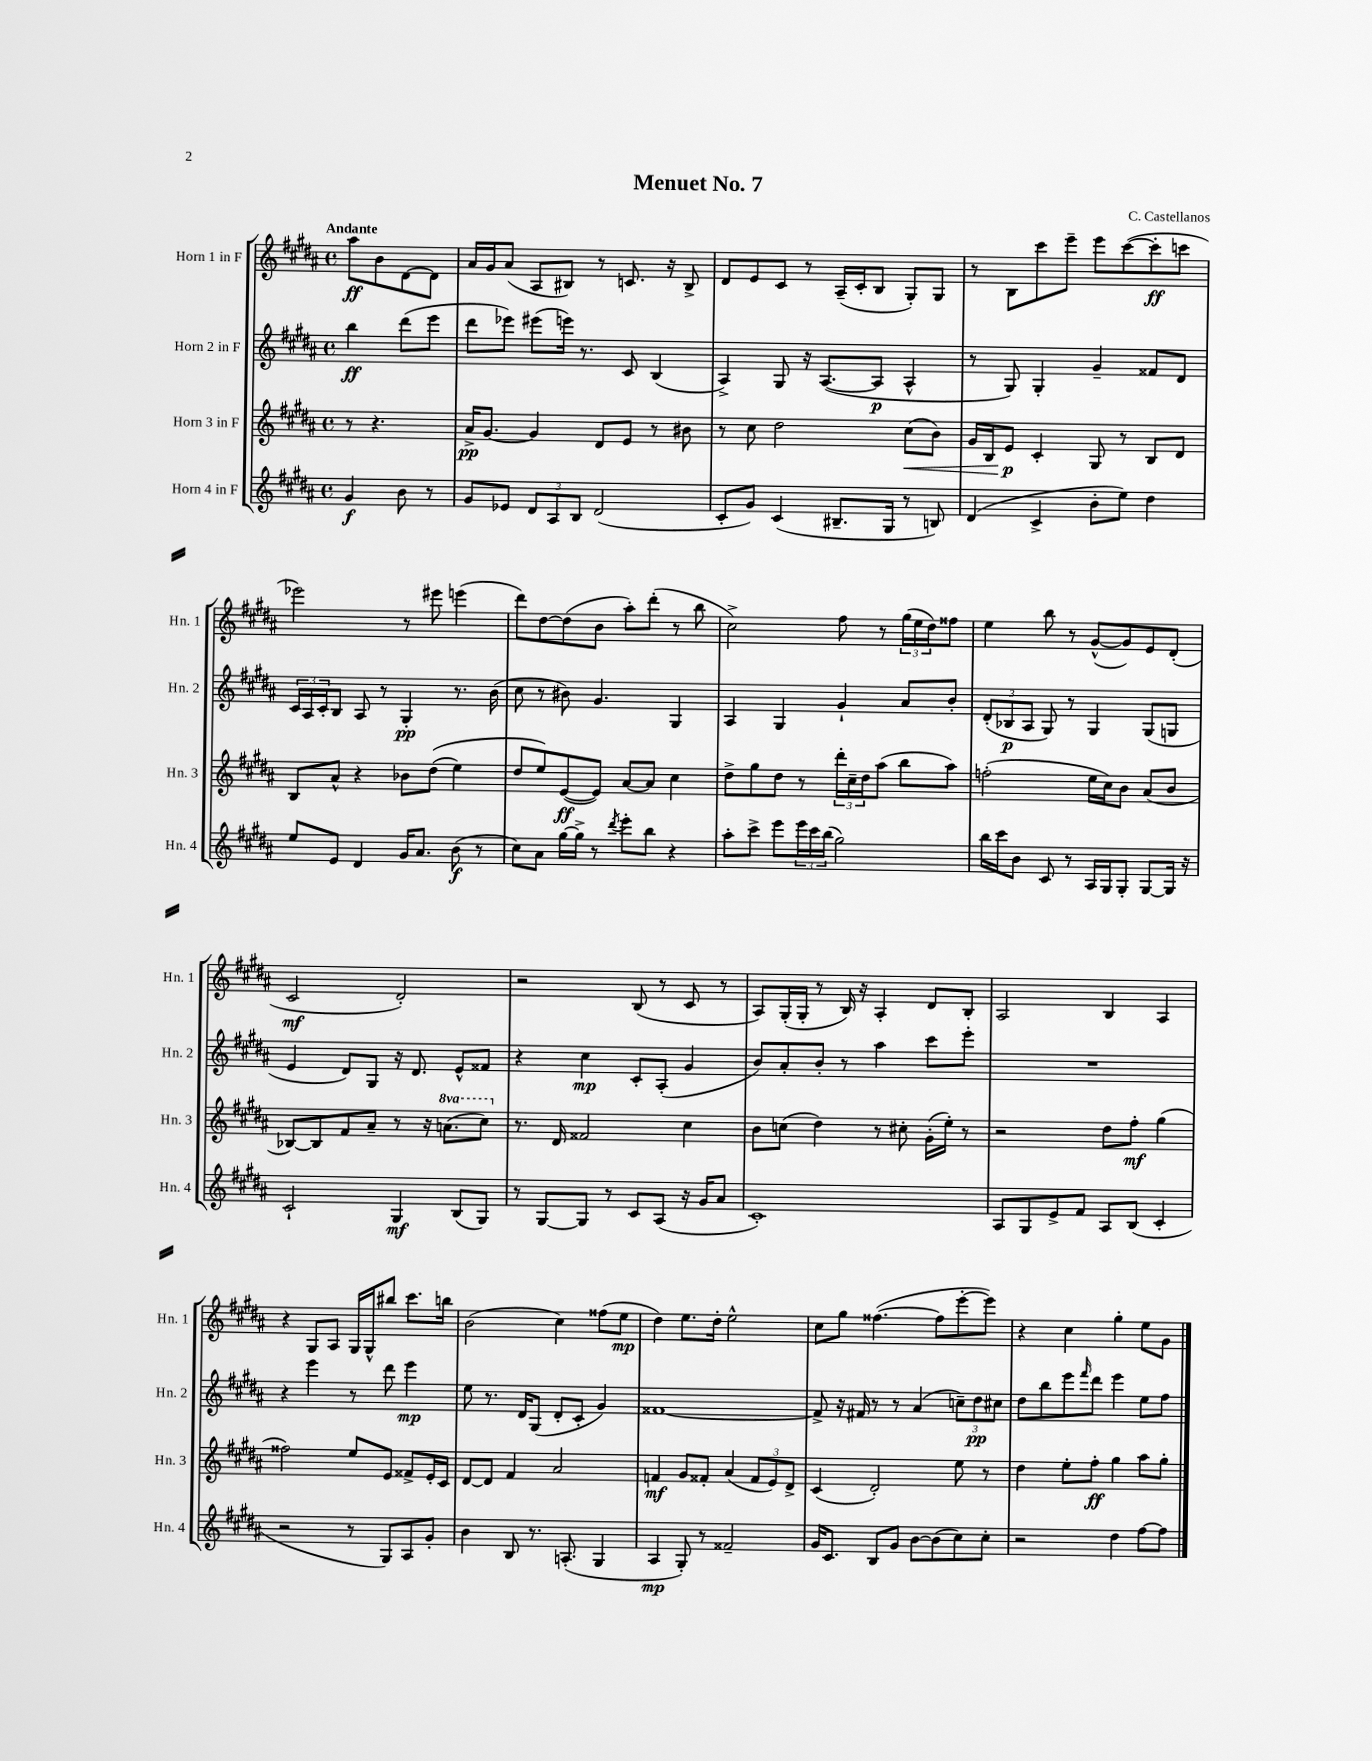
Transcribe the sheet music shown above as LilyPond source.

\header { title = "Menuet No. 7" composer = "C. Castellanos" }
<<
\new StaffGroup <<
\new Staff = "s0" \with { instrumentName = "Horn 1 in F" shortInstrumentName = "Hn. 1" } {
    \clef treble \key b \major \defaultTimeSignature \time 4/4 \partial 2 \tempo "Andante"
    ais''8\ff b'8 dis'8~ dis'8 |
    ais'16 gis'16 ais'8( ais8 bis8) r8 c'8. r16 bis8-> |
    dis'8 e'8 cis'8 r8 ais16--( cis'16-. b8 gis8-.) gis8 |
    r8 b8 cis'''8 e'''8-- e'''8 cis'''8~( cis'''8-.\ff c'''8 |
    ees'''2) r8 eis'''8 e'''4( |
    dis'''8) dis''8~ dis''8( b'8 ais''8-.) dis'''8-.( r8 b''8 |
    cis''2->) fis''8 r8 \tuplet 3/2 { gis''16( e''16 dis''16) } fisis''8 |
    e''4 b''8 r8 gis'8~-^( gis'8) e'8 dis'8-.( |
    cis'2\mf dis'2-.) |
    r2 b8( r8 cis'8 r8 |
    ais8) gis16-.( gis16-. r8 b16) r16 ais4-. dis'8 b8-. |
    ais2 b4 ais4 |
    r4 gis8 ais8 gis16 gis16-^ bis''8 cis'''8. b''16 |
    b'2( cis''4) fisis''8( e''8\mp |
    dis''4) e''8. dis''16-. e''2-^ |
    cis''8 gis''8 fisis''4.~( fisis''8 e'''8~-. e'''8) |
    r4 cis''4 gis''4-. e''8 gis'8 \bar "|." |
}
\new Staff = "s1" \with { instrumentName = "Horn 2 in F" shortInstrumentName = "Hn. 2" } {
    \clef treble \key b \major \defaultTimeSignature \time 4/4 \partial 2
    b''4\ff dis'''8( e'''8 |
    dis'''8 ees'''8) eis'''8( e'''16) r8. cis'8 b4( |
    ais4->) gis8 r16 ais8.~( ais8\p ais4-^ |
    r8 gis8) gis4-. gis'4-- fisis'8 dis'8 |
    \tuplet 3/2 { cis'16 ais16 cis'16-. } b8 ais8 r8 gis4-.\pp r8. b'16( |
    cis''8 r8 bis'8) gis'4. gis4 |
    ais4 gis4 gis'4-! ais'8 b'8-. |
    \tuplet 3/2 { dis'8-.( bes8\p ais8 } gis8) r8 gis4 gis8( g8 |
    e'4 dis'8) gis8 r16 dis'8. e'8-^ fisis'8 |
    r4 cis''4\mp cis'8-. ais8-.( gis'4 |
    b'8) ais'8-. b'8-. r8 ais''4 cis'''8 e'''8-. |
    R1 |
    r4 e'''4 r8 dis'''8 e'''4\mp |
    e''8 r8. dis'16 gis8( dis'8-. cis'8-. gis'4) |
    fisis'1~ |
    fisis'8-> r16 fis'16 r8 r8 ais'4( \tuplet 3/2 { c''8--) dis''8\pp cis''8 } |
    dis''8 b''8 e'''8 \grace { fis'''16 } dis'''8 e'''4 e''8 fis''8 \bar "|." |
}
\new Staff = "s2" \with { instrumentName = "Horn 3 in F" shortInstrumentName = "Hn. 3" } {
    \clef treble \key b \major \defaultTimeSignature \time 4/4 \set Staff.ottavationMarkups = #ottavation-simple-ordinals \partial 2
    r8 r4. |
    ais'16->\pp gis'8.~ gis'4 dis'8 e'8 r8 bis'8 |
    r8 cis''8 dis''2 cis''8\<( b'8) |
    gis'16 b16 e'8\p\! cis'4-. gis8 r8 b8 dis'8 |
    b8 ais'8-^ r4 bes'8 dis''8(\( e''4) |
    dis''8 e''8\) e'8~\ff( e'8) ais'8~ ais'8 cis''4 |
    dis''8-> gis''8 dis''8 r8 \tuplet 3/2 { dis'''16-. cis''16-- dis''16 } ais''8( b''8 ais''8) |
    f''2-.( e''16 cis''16) b'8 ais'8( b'8 |
    bes8~) bes8 fis'8 ais'8-- r8 r16 \ottava #1 a''8.( cis'''8) \ottava #0 |
    r8. dis'16 fisis'2 cis''4 |
    b'8 c''8( dis''4) r8 cis''8-. gis'16-.( e''16-.) r8 |
    r2 dis''8 fis''8-.\mf gis''4( |
    fisis''2) e''8 e'8 fisis'8-> e'16-. cis'16 |
    dis'8~ dis'8 fis'4 ais'2 |
    f'4\mf gis'8 fisis'8-. ais'4( \tuplet 3/2 { fisis'8 e'8) dis'8-> } |
    cis'4( dis'2-.) e''8 r8 |
    dis''4 e''8-. fis''8-.\ff gis''4 ais''8 gis''8-. \bar "|." |
}
\new Staff = "s3" \with { instrumentName = "Horn 4 in F" shortInstrumentName = "Hn. 4" } {
    \clef treble \key b \major \defaultTimeSignature \time 4/4 \partial 2
    gis'4\f b'8 r8 |
    gis'8 ees'8 \tuplet 3/2 { dis'8 ais8 b8 } dis'2( |
    cis'8-. gis'8) cis'4( bis8.-- gis16 r8 b8) |
    dis'4( cis'4-> b'8-. e''8) dis''4 |
    e''8 e'8 dis'4 gis'16 ais'8. b'8\f( r8 |
    cis''8) ais'8 gis''16~ gis''16-> r8 \acciaccatura { dis'''8 } e'''8-. b''8 r4 |
    ais''8-. cis'''8-> e'''8 \tuplet 3/2 { e'''16 cis'''16 b''16( } gis''2) |
    b''16 cis'''16 b'8 cis'8 r8 ais16 gis16 gis8-. gis8~ gis16 r16 |
    cis'2-! gis4\mf b8( gis8) |
    r8 gis8~ gis8 r8 cis'8 ais8( r16 gis'16 ais'8 |
    cis'1-.) |
    ais8 gis8 e'8-> fis'8 ais8 b8( cis'4-. |
    r2 r8 gis8) ais8 gis'8-. |
    b'4 b8 r8. a8.-.( gis4 |
    ais4\mp gis8-.) r8 fisis'2-- |
    gis'16 cis'8. b8 gis'8 b'8~ b'8( cis''8) cis''8-. |
    r2 dis''4 fis''8~ fis''8 \bar "|." |
}
>>
>>
\layout { \context { \Score \remove "Bar_number_engraver" } }
